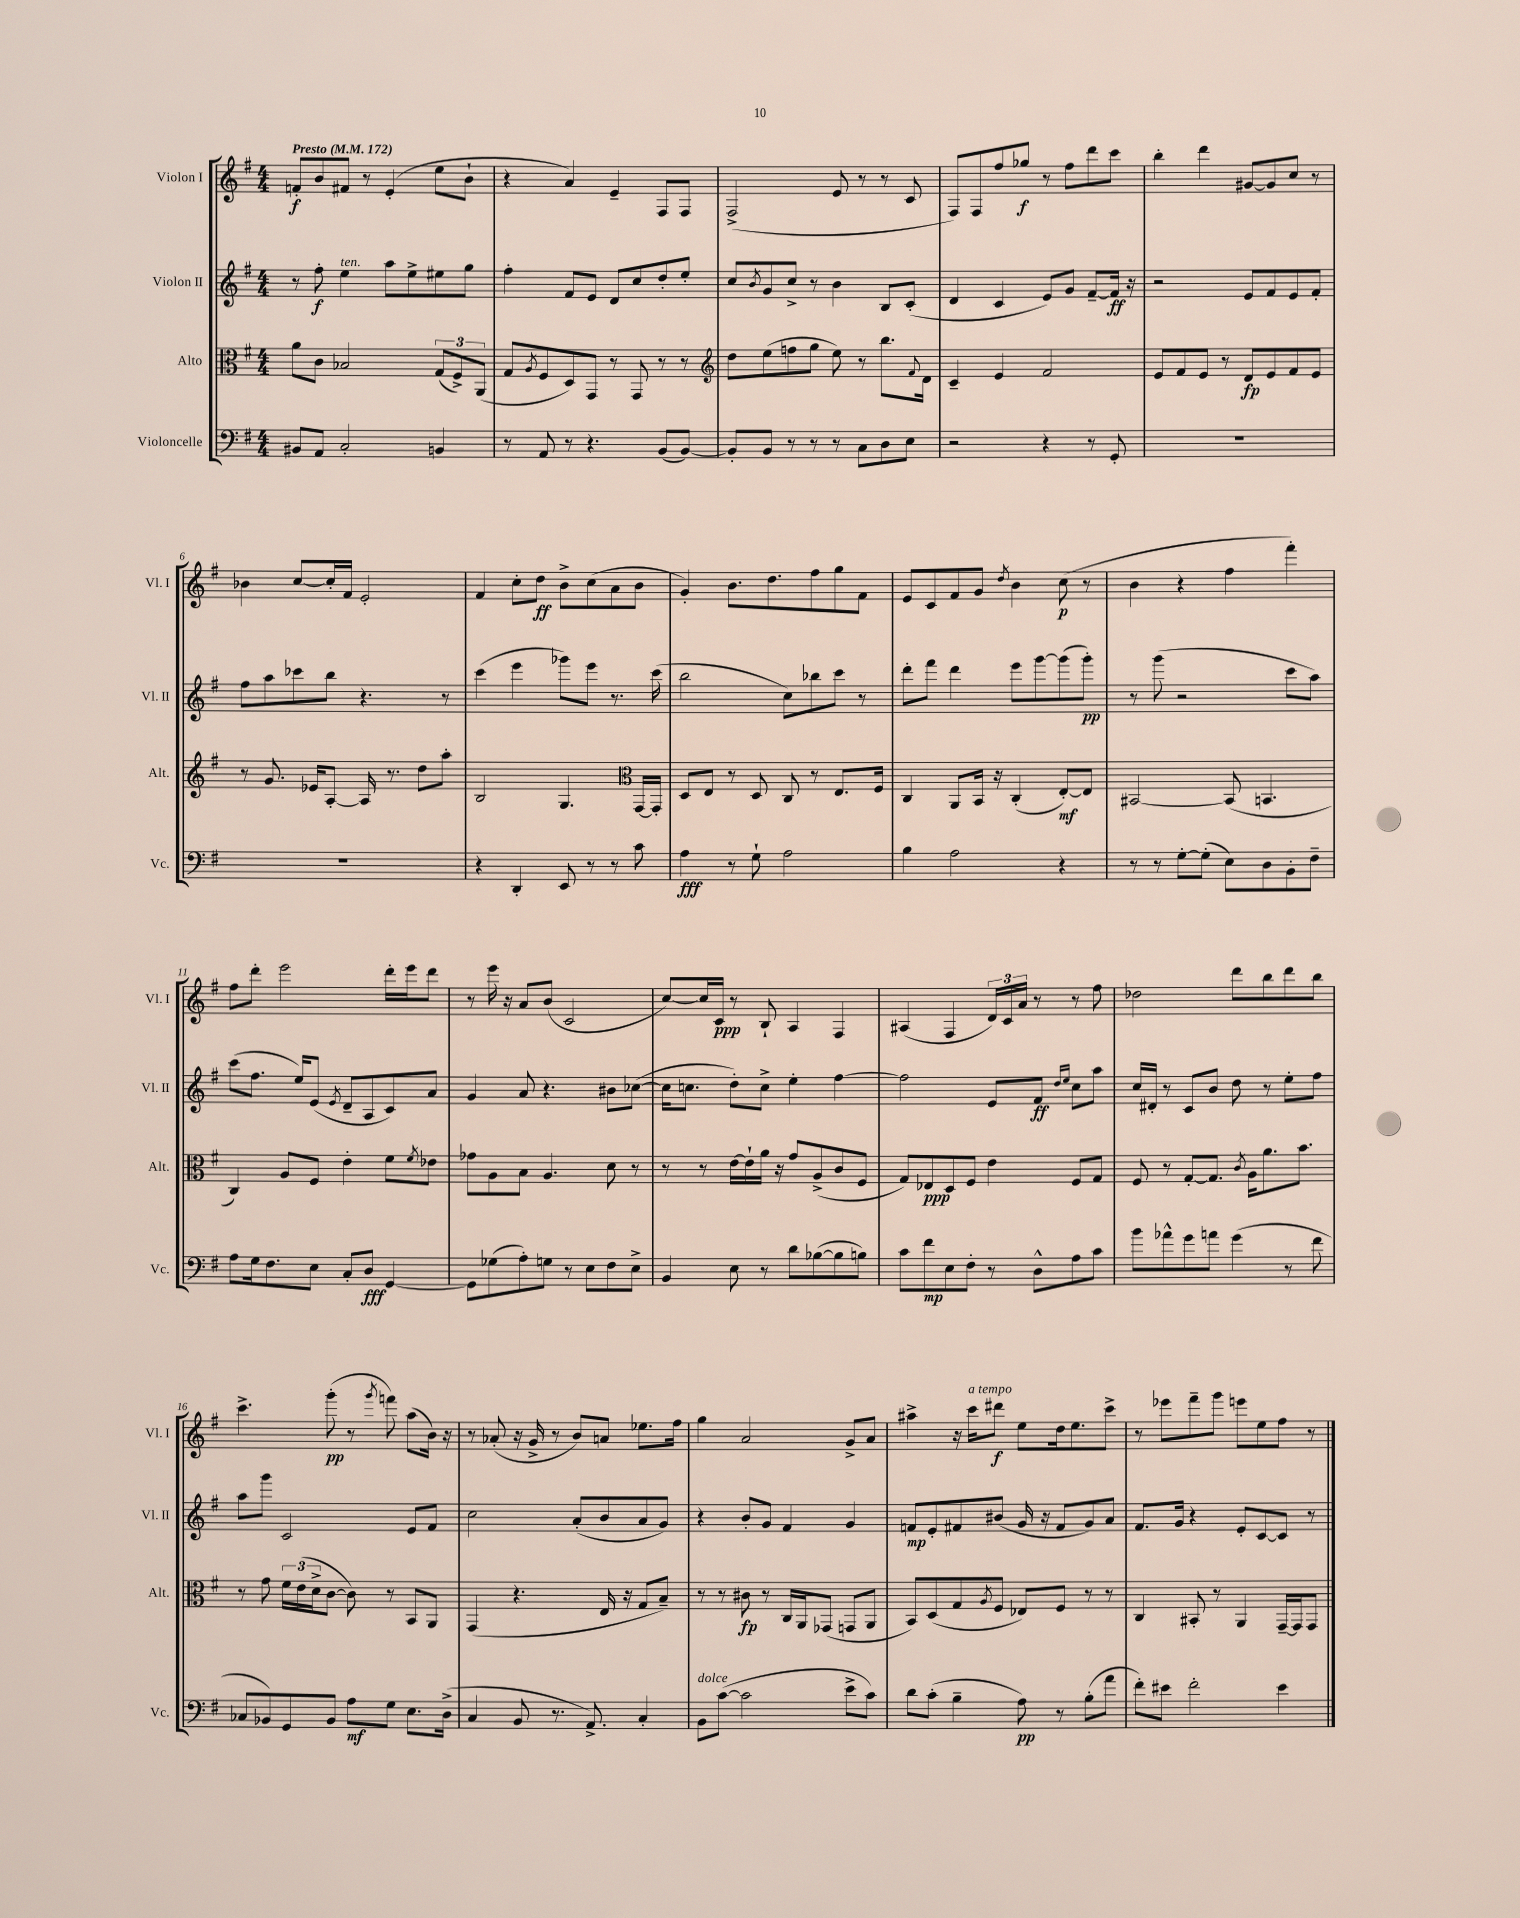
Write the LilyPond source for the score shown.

<<
\new StaffGroup <<
\new Staff = "s0" \with { instrumentName = "Violon I" shortInstrumentName = "Vl. I" } {
    \clef treble \key g \major \numericTimeSignature \time 4/4 \tempo "Presto" 4 = 172
    f'8-.\f b'8 fis'8 r8 e'4-.( e''8 b'8-! |
    r4 a'4) e'4-- fis8 fis8 |
    fis2->( e'8 r8 r8 c'8 |
    fis8) fis8 fis''8 ges''8\f r8 fis''8 d'''8 c'''8 |
    b''4-. d'''4 gis'8~ gis'8 c''8 r8 |
    bes'4 c''8~ c''16-. fis'16 e'2-. |
    fis'4 c''8-. d''8\ff b'8-> c''8( a'8 b'8 |
    g'4-.) b'8. d''8. fis''8 g''8 fis'8 |
    e'8 c'8 fis'8 g'8 \acciaccatura { d''8 } b'4 c''8\p( r8 |
    b'4 r4 fis''4 fis'''4-.) |
    fis''8 d'''8-. e'''2 d'''16-. e'''16 d'''8 |
    r8 e'''16 r16 a'8 b'8( c'2 |
    c''8~) c''16 c'16\ppp r8 b8-! a4 fis4 |
    ais4( fis4 \tuplet 3/2 { d'16) c'16 a'16 } r8 r8 fis''8 |
    des''2 d'''8 b''8 d'''8 b''8 |
    c'''4.-> g'''8-.\pp( r8 \acciaccatura { g'''8 } f'''8) a''8( b'16) r16 |
    r8 aes'8-.( r16 g'16-> r8 b'8) a'8 ees''8. fis''16 |
    g''4 a'2 g'8-> a'8 |
    ais''4-> r16 c'''16^\markup { \italic "a tempo" } dis'''8\f e''8 d''16 e''8. c'''8-> |
    r8 ees'''8 fis'''8-- g'''8 e'''8 e''8 fis''8 r8 \bar "|." |
}
\new Staff = "s1" \with { instrumentName = "Violon II" shortInstrumentName = "Vl. II" } {
    \clef treble \key g \major \numericTimeSignature \time 4/4
    r8 fis''8-.\f e''4^\markup { \italic "ten." } a''8 e''8-> eis''8 g''8 |
    fis''4-. fis'8 e'8 d'8 c''8 d''8-. e''8-. |
    c''8 \acciaccatura { b'8 } g'8 c''8-> r8 b'4 b8 c'8-.( |
    d'4 c'4 e'8) g'8 fis'8~-- fis'16\ff r16 |
    r2 e'8 fis'8 e'8 fis'8-. |
    fis''8 a''8 ces'''8 b''8 r4. r8 |
    c'''4( e'''4 ges'''8) e'''8 r8. c'''16( |
    b''2 c''8) bes''8 c'''8 r8 |
    d'''8-. fis'''8 d'''4 e'''8 g'''8~ g'''8( g'''8-.\pp) |
    r8 g'''8( r2 c'''8 a''8) |
    c'''8( fis''8. e''16) e'8( \acciaccatura { e'8 } d'8-- a8 c'8) a'8 |
    g'4 a'8 r4. bis'8 ces''8~( |
    ces''16 c''8. d''8-.) c''8-> e''4-. fis''4~ |
    fis''2 e'8 fis'8\ff \grace { d''16 e''16 } c''8 a''8 |
    c''16 dis'16-. r8 c'8 b'8 d''8 r8 e''8-. fis''8 |
    a''8 g'''8 c'2 e'8 fis'8 |
    c''2 a'8-.( b'8 a'8 g'8) |
    r4 b'8-. g'8 fis'4 g'4 |
    f'8\mp e'8-. fis'8 bis'8( g'16 r16 fis'8 g'8) a'8 |
    fis'8. g'16 r4 e'8-. c'8~ c'8 r8 \bar "|." |
}
\new Staff = "s2" \with { instrumentName = "Alto" shortInstrumentName = "Alt." } {
    \clef alto \key g \major \numericTimeSignature \time 4/4
    a'8 c'8 bes2 \tuplet 3/2 { g8( fis8->) a,8( } |
    g8 \acciaccatura { a8 } fis8 d8) g,8 r8 g,8 r8 r8 |
    \clef treble d''8 e''8( f''8 g''8 e''8) r8 b''8. \appoggiatura { fis'8 } d'16 |
    c'4-- e'4 fis'2 |
    e'8 fis'8 e'8 r8 d'8\fp e'8 fis'8 e'8 |
    r8 g'8. ees'16 a8~-. a16 r8. d''8 a''8-. |
    b2 g4. \clef alto g,16~ g,16-. |
    d8 e8 r8 d8 c8 r8 e8. fis16 |
    c4 a,8 b,16 r16 c4-.( e8~-.\mf) e8 |
    bis,2~ bis,8( b,4. |
    c4) a8 fis8 e'4-. fis'8 \acciaccatura { fis'8 } ees'8 |
    ges'8 a8 b8 a4. d'8 r8 |
    r8 r8 e'16~ e'16-! a'16 r16 g'8 a8->( c'8 fis8 |
    g8) ees8\ppp d8 fis8 e'4 fis8 g8 |
    fis8 r8 g8~-. g8. \acciaccatura { c'8 } a16 a'8. b'8. |
    r8 g'8 \tuplet 3/2 { fis'16 e'16( d'16-> } c'8~ c'8) r8 b,8 a,8 |
    g,4( r4. e16 r16 g8 b8--) |
    r8 r8 cis'8\fp r8 c16 a,16 ges,8( g,8 a,8 |
    b,8) d8( g8 \acciaccatura { a8 } fis8 ees8) fis8 r8 r8 |
    c4 bis,8-. r8 a,4 g,16~-- g,16 g,8 \bar "|." |
}
\new Staff = "s3" \with { instrumentName = "Violoncelle" shortInstrumentName = "Vc." } {
    \clef bass \key g \major \numericTimeSignature \time 4/4
    bis,8 a,8 c2-. b,4 |
    r8 a,8 r8 r4. b,8( b,8~) |
    b,8-. b,8 r8 r8 r8 c8 d8 e8 |
    r2 r4 r8 g,8-. |
    R1 |
    R1 |
    r4 d,4-. e,8 r8 r8 c'8 |
    a4\fff r8 g8-! a2 |
    b4 a2 r4 |
    r8 r8 g8~-. g8-.( e8) d8 b,8-. fis8-- |
    a8 g16 fis8. e8 c8-. d8\fff g,4~ |
    g,8 ges8( a8-.) g8 r8 e8 fis8 e8-> |
    b,4 e8 r8 d'8 bes8~( bes8 b8) |
    c'8 fis'8\mp e8 fis8-. r8 d8-^ a8 c'8 |
    b'8 aes'8-^ g'8 a'8 g'4( r8 fis'8 |
    ces8 bes,8) g,8 bes,8 a8\mf g8 e8. d16->( |
    c4 b,8 r8. a,8.->) c4-. |
    b,8^\markup { \italic "dolce" } c'8~( c'2 e'8-> c'8) |
    d'8 c'8-.( b4-- a8\pp) r8 b8-.( a'8 |
    fis'8-.) eis'8 fis'2-. eis'4 \bar "|." |
}
>>
>>
